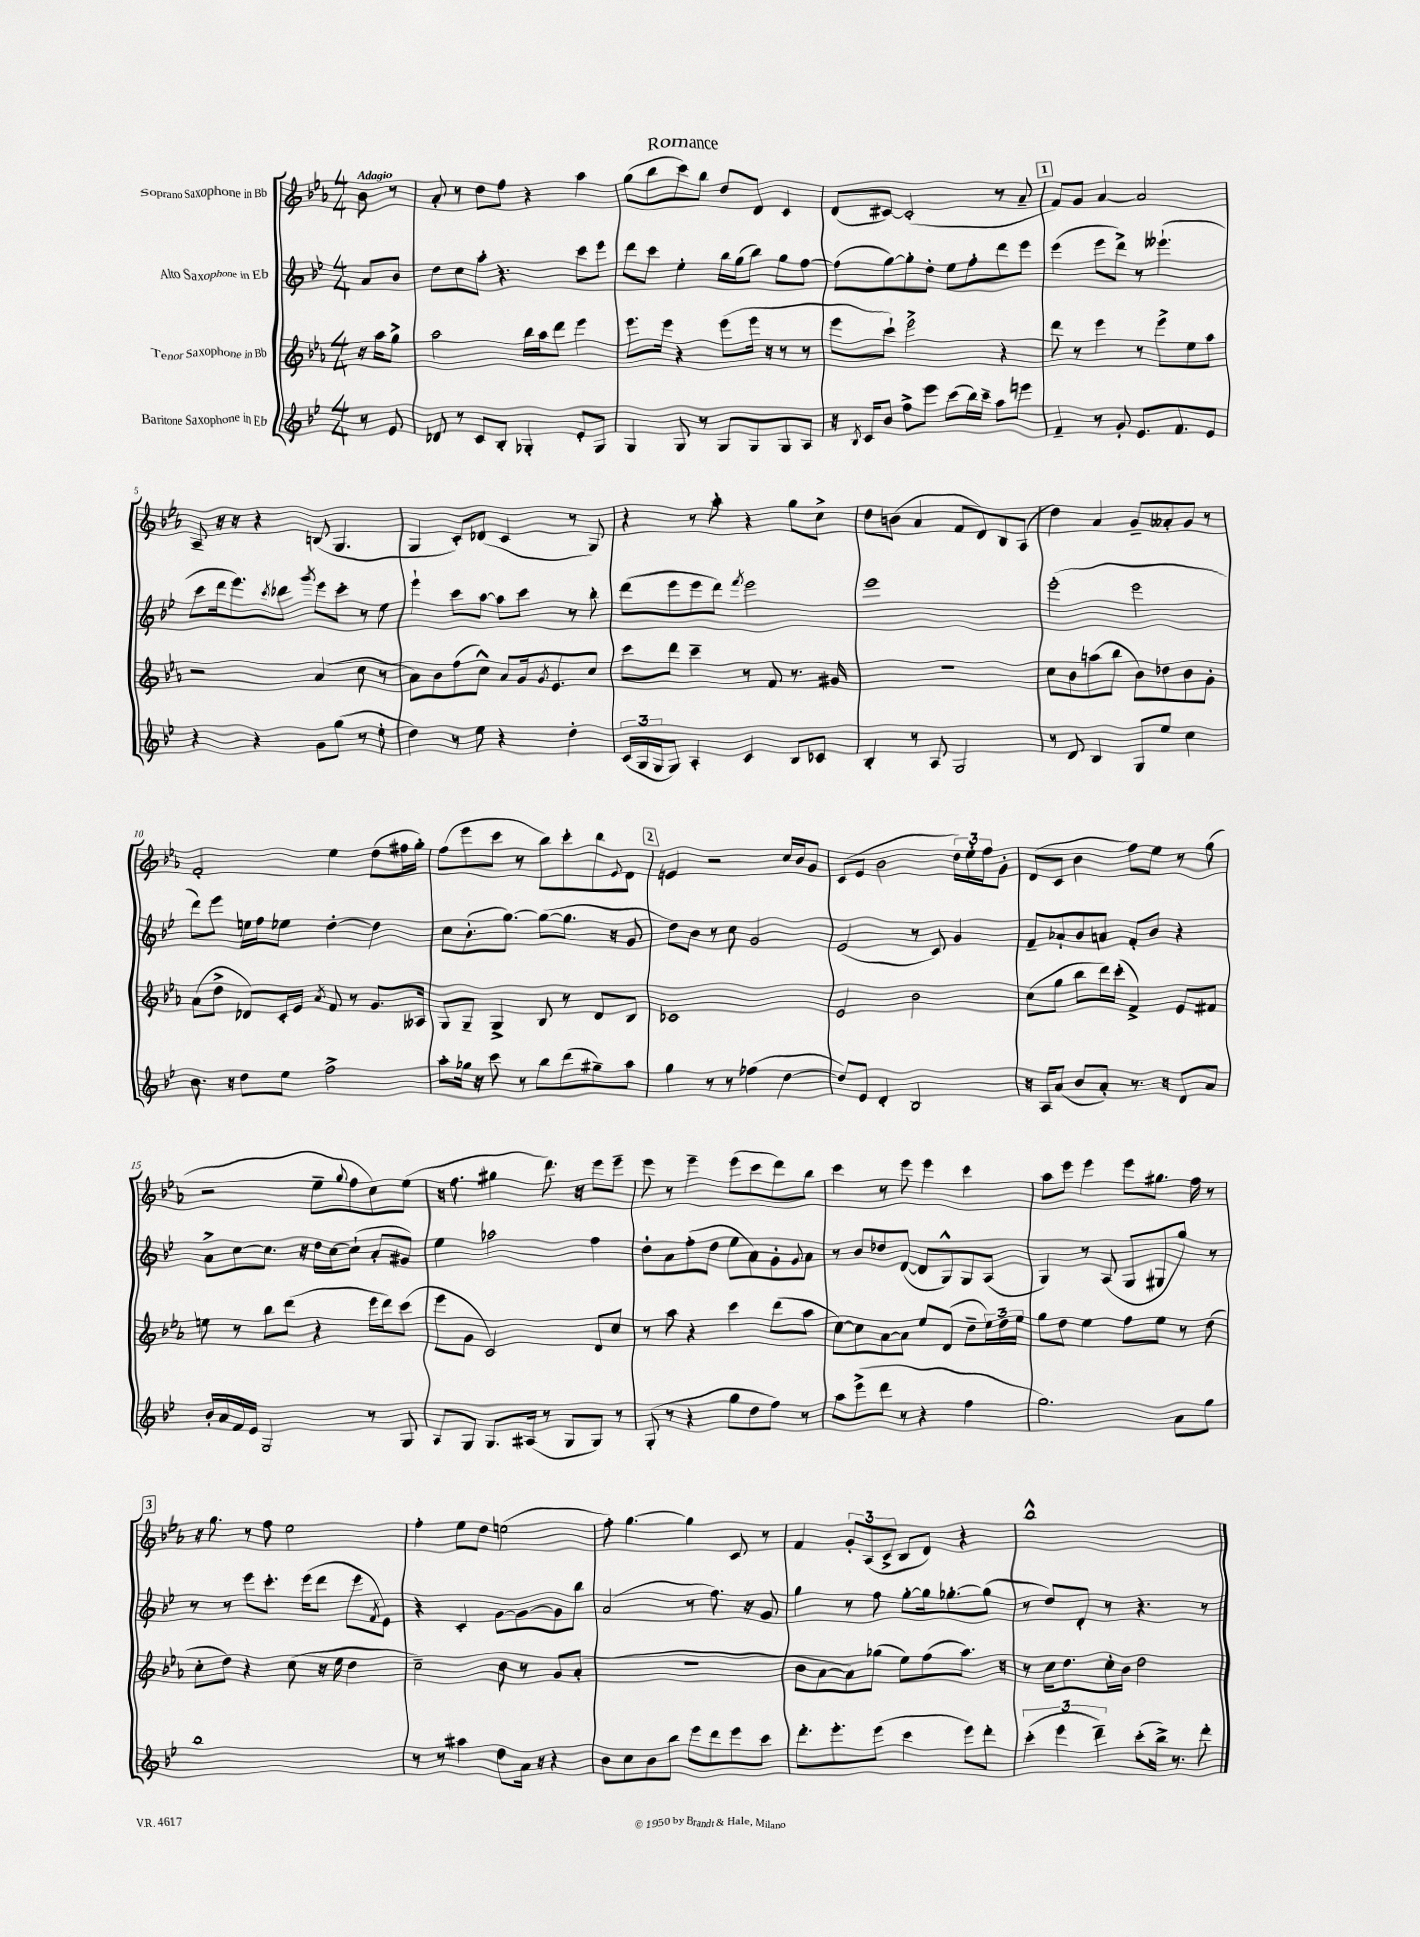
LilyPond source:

\header { title = "Romance" }
<<
\new StaffGroup <<
\new Staff = "s0" \with { instrumentName = "Soprano Saxophone in Bb" } {
    \clef treble \key ees \major \numericTimeSignature \time 4/4 \partial 4 \tempo "Adagio"
    bes'8 r8 |
    aes'8-. r8 d''8 f''8 r4 aes''4 |
    g''8( bes''8 c'''8) bes''8 d''8 d'8 c'4 |
    d'8( cis'8~) cis'2-.( r8 aes'8-- |
    \mark \markup { \box "1" } f'8) g'8 aes'4~ aes'2 |
    aes8-- r16 r16 r4 b8( g4. |
    g4 c'8-.) des'8( c'4 r8 g8) |
    r4 r8 aes''8-. r4 g''8 c''8-> |
    d''8 b'8( aes'4 f'8 d'8) bes8 aes8( |
    d''4) aes'4 g'8-- aeses'8-. g'8 r8 |
    f'2-. ees''4 d''8( fis''16 g''16-.) |
    f''8( ees'''8 c'''8 r8 bes''8) c'''8-. bes''8 \appoggiatura { ees'8 } d'8 |
    \mark \markup { \box "2" } e'4 r2 c''16 bes'16 g'8 |
    c'8( ees'8 bes'2 \tuplet 3/2 { d''16) ees''16-. f''16 } g'8-. |
    d'8( c'8 bes'4 f''8) ees''8 r8 g''8( |
    r2 ees''8-- \appoggiatura { g''8 } f''8 c''8) ees''8( |
    r16 f''8. gis''4 d'''8.) r16 ees'''8 ees'''8-- |
    ees'''8 r8 ees'''4-- ees'''8( c'''8 d'''8) bes''8 |
    c'''4 r8 ees'''8 ees'''4 c'''4 |
    aes''8 ees'''8 ees'''4 ees'''8 gis''8. f''16 r8 |
    \mark \markup { \box "3" } r16 g''8. r8 f''8 ees''2 |
    f''4-. ees''8 d''8 e''2( |
    f''8-.) g''4.~ g''4 c'8 r8 |
    f'4 \tuplet 3/2 { g'8-. aes8( c'8-> } bes8 d'8) r4 |
    bes''1-^ \bar "|." |
}
\new Staff = "s1" \with { instrumentName = "Alto Saxophone in Eb" } {
    \clef treble \key bes \major \numericTimeSignature \time 4/4 \partial 4
    a'8 bes'8 |
    d''8 c''8 a''8-. r4. c'''8 ees'''8 |
    d'''8 c'''8 ees''4-. bes''16 g''16( bes''8) g''8 f''8~ |
    f''8( g''8~) g''8-. d''8-. ees''8 f''8-. d'''8 ees'''8 |
    \mark \markup { \box "1" } ees'''4( ees'''8 d'''8->) r8 eeses'''4.-!( |
    c'''8 d'''16 ees'''8.) \acciaccatura { c'''8 } des'''8 \acciaccatura { g'''8 } ees'''8 c'''8-. r8 ees''8 |
    ees'''4-! c'''8 a''8~ a''8 c'''8 r8 bes''8-. |
    d'''8( ees'''8 ees'''8 d'''8) \acciaccatura { f'''8 } ees'''2 |
    ees'''1 |
    ees'''2-.( ees'''2 |
    d'''8) ees'''8 e''16 f''16 ees''8 d''4~-. d''4 |
    c''8 bes'8.-.( g''8.~) g''8~( g''8. r16 g'8 |
    \mark \markup { \box "2" } d''8) bes'8 r8 c''8 g'2 |
    ees'2( r8 c'8) g'4 |
    f'8-- aes'8-! bes'8 a'8 f'8-. bes'8 r4 |
    a'8-> c''8~ c''8. r16 d''16 c''16~ c''8-!( a'8-. gis'8) |
    ees''4 aes''2 f''4 |
    d''8-. a'8 f''8-.( d''8 ees''8 a'8) g'8-. \appoggiatura { g'8 } a'8 |
    r8 bes'8 des''8 d'8~( d'8 g8-^) g8 a8( |
    g4) r8 a8( g8 gis8 g''8) r8 |
    \mark \markup { \box "3" } r8 r8 ees'''8 c'''8.-. ees'''16( d'''8 ees'''8 \acciaccatura { f'8 } ees'8) |
    r4 c'4-. g'8~ g'8~ g'8 bes''8 |
    a'2( r8 f''8.) r16 g'8 |
    g''4 r8 f''8 g''8~-. g''16 ges''8.~-. ges''8( |
    r8 d''8) d'8-. r8 r4. r8 \bar "|." |
}
\new Staff = "s2" \with { instrumentName = "Tenor Saxophone in Bb" } {
    \clef treble \key ees \major \numericTimeSignature \time 4/4 \partial 4
    r16 aes''16 g''8-> |
    aes''2 bes''16 aes''16 d'''8 ees'''4 |
    ees'''8. ees'''16 r4 ees'''8( ees'''16 r16 r8 r8 |
    ees'''8 c'''8-!) ees'''2-> r4 |
    \mark \markup { \box "1" } d'''8 r8 ees'''4 r8 ees'''8-> ees''8 aes''8 |
    r2 aes'4( c''8 r8 |
    aes'8) bes'8 f''8( c''8-^) aes'8 g'16 \acciaccatura { g'8 } ees'8. c''8 |
    c'''8 d'''8 c'''4-- r8 f'8 r8. gis'16 |
    R1 |
    c''8 bes'8 a''8( bes''8 bes'8) des''8 bes'8 g'8-. |
    aes'8( d''8-> des'8) c'16-. ees'16 \acciaccatura { aes'8 } f'8 r8 g'8. aeses16 |
    g8 g8-- g4-> bes8 r8 d'8 bes8 |
    \mark \markup { \box "2" } ces'1 |
    ees'2 bes'2 |
    c''8( g''8 bes''8 d'''16) c'''16-.( f'4->) ees'8 fis'8 |
    e''8 r8 bes''8 d'''8( r4 ees'''16 d'''16) c'''8( |
    ees'''8 g'8 c'2) d'8 c''8 |
    r8 aes''8 r4 c'''4 d'''8( aes''8 |
    c''8~) c''8 aes'8~ aes'8 ees''8 d'8( d''8-- \tuplet 3/2 { ees''16) d''16 ees''16 } |
    g''8 d''8 ees''4 f''8 ees''8 r8 d''8( |
    \mark \markup { \box "3" } c''8-. d''8) r4 c''8( r16 ees''16 d''4 |
    c''2--) bes'8 r8 g'8 aes'8-.( |
    R1 |
    bes'8 aes'8~ aes'8) ges''8( ees''8) f''8( aes''8.) r16 |
    r8 c''16 d''8. c''16-. bes'16 d''2 \bar "|." |
}
\new Staff = "s3" \with { instrumentName = "Baritone Saxophone in Eb" } {
    \clef treble \key bes \major \numericTimeSignature \time 4/4 \partial 4
    r8 ees'8 |
    des'8 r8 c'8 bes8-. ges4-. ees'8-. ges8 |
    g4 g8 r8 g8 g8 g8 a8 |
    r16 \acciaccatura { bes8 } c'16 bes'8 f''8-> ees'''8 c'''8( bes''16) c'''16-- a''8 e'''8 |
    \mark \markup { \box "1" } f'4-- r8 g'8-. ees'8. f'8. ees'8 |
    r4 r4 g'8 g''8( r8 ees''8-. |
    d''4) r8 ees''8 r4 d''4-. |
    \tuplet 3/2 { c'16( g16 g16 } g8) a4-. c'4 bes8 ces'8 |
    bes4-. r8 a8 g2 |
    r8 d'8 bes4 g8 ees''8 c''4 |
    bes'8. r16 d''8 ees''8 f''2-> |
    a''8-. ges''16 r16 c'''8 r8 bes''8 d'''8( gis''8--) a''8 |
    \mark \markup { \box "2" } g''4 r8 r8 fes''4( d''4~ |
    d''8) ees'8 d'4-. bes2 |
    r16 a16 a'8( bes'8 a'8-.) r8. r16 d'8 a'8 |
    bes'16-. a'16 f'16 ees'16 g2 r8 g8 |
    a8 g8 g8. ais16( r8 g8 g8) r8 |
    g8-.( r8 r4 g''8 d''8 f''8) r8 |
    a''8 ees'''8->( d'''8 r8 r4 f''4 |
    g''2.) a'8 g''8 |
    \mark \markup { \box "3" } bes''1 |
    r8 r8 ais''4 d''8 a'16 r16 r4 |
    bes'8 c''8 bes'8 bes''8 ees'''8 d'''8 ees'''8 c'''8 |
    d'''8.-. ees'''8.-. ees'''8( c'''4 ees'''8) d'''8-. |
    \tuplet 3/2 { c'''4-.( ees'''4 d'''4--) } c'''8-.( bes''16->) r8. d'''8-. \bar "|." |
}
>>
>>
